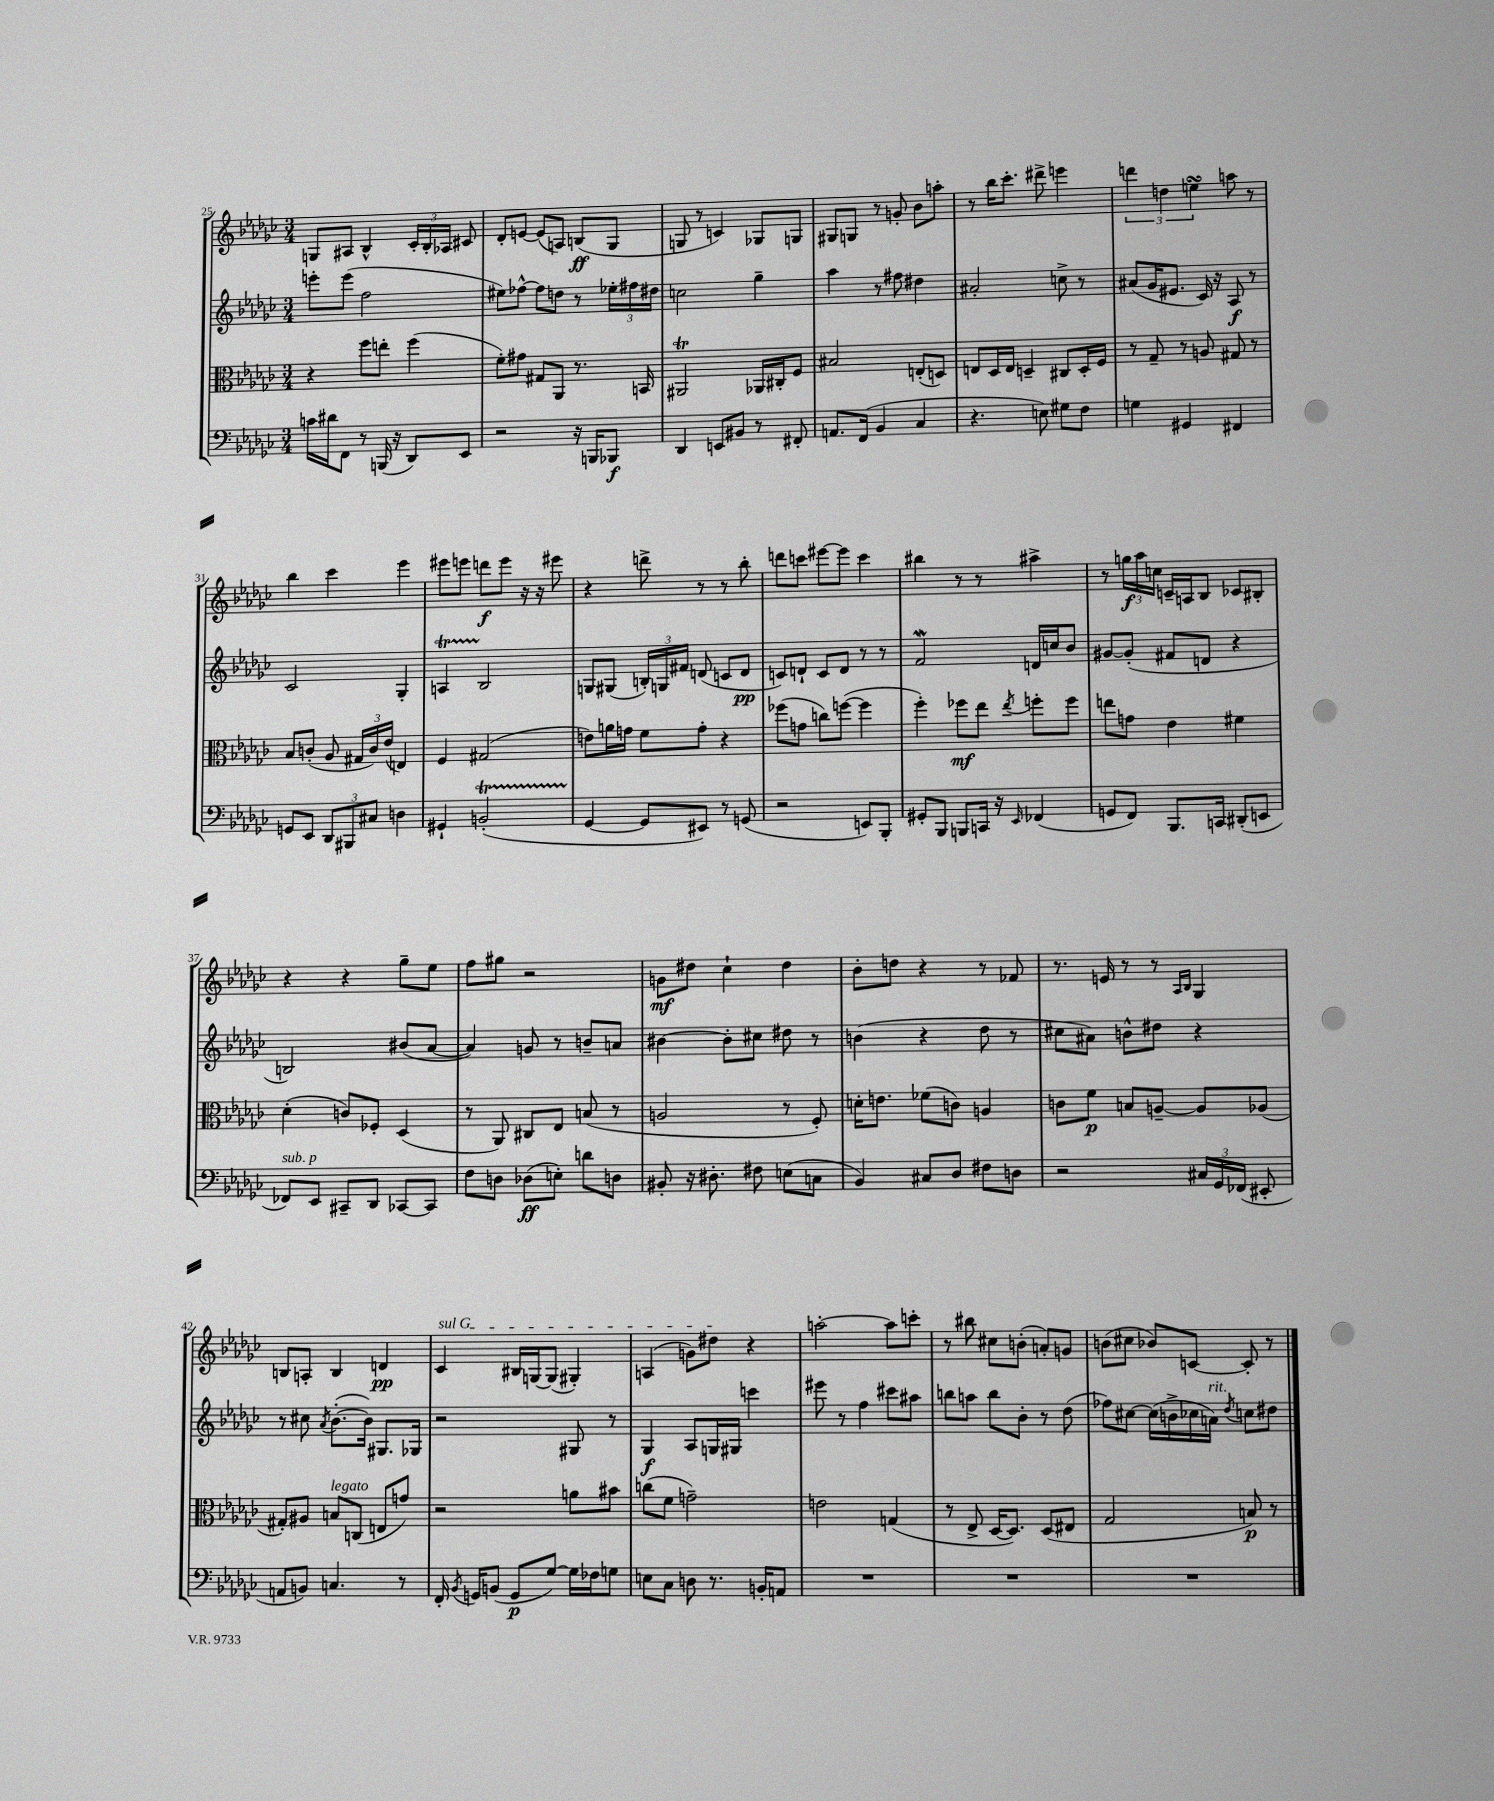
<<
\new StaffGroup <<
\new Staff = "s0" {
    \clef treble \key ges \major \numericTimeSignature \time 3/4
    \autoBeamOff g8[ ais8] bes4-^ \tuplet 3/2 { ces'16[-. bes16-. aes16] } cis'8 |
    des'8[-. e'8]~ e'8[( a8]) b8[\ff( ges8] |
    g8 r8 c'4) ges8[ g8] |
    gis8[ g8] r8 g'8-. bes'8[ a''8]-. |
    r8 bes''16[ ces'''8.]-. dis'''8-> e'''4 |
    \tuplet 3/2 { d'''4 d''4 e''4\turn } a''8 r8 |
    bes''4 ces'''4 ees'''4 |
    eis'''8[ e'''8] d'''8[\f e'''8] r16 r16 eis'''8 |
    r4 d'''8-> r8 r8 bes''8-. |
    d'''8[ c'''8] eis'''8[~ eis'''8] c'''4 |
    bis''4 r8 r8 ais''4-> |
    r8 \tuplet 3/2 { g''16[\f aes''16 c''16] } c'16[-- a16 bes8] ces'8[ bis8]-. |
    r4 r4 ges''8[-- ees''8] |
    f''8[ gis''8] r2 |
    g'8[\mf dis''8] ces''4-! dis''4 |
    bes'8[-. d''8] r4 r8 fes'8 |
    r8. e'16 r8 r8 \grace { aes16[ bes16] } ges4 |
    b8[ a8]-. b4 d'4\pp |
    \once \override TextSpanner.bound-details.left.text = \markup { \italic "sul G" } ces'4\startTextSpan bis16[ g16~ g8]( gis4-.) |
    a4( g'8[) dis''8]\stopTextSpan r4 |
    a''2~-. a''8[ c'''8]-. |
    r8 bis''8 cis''8[ b'8]-.( a'8[-.) g'8] |
    b'8[( cis''8] bes'8[) c'8]~ c'8-. r8 \bar "|." |
}
\new Staff = "s1" {
    \clef treble \key ges \major \numericTimeSignature \time 3/4
    \autoBeamOff e'''8[-. e'''8]( f''2 |
    eis''8[) fes''8]~-^ fes''8[ d''8] r8 \tuplet 3/2 { ees''16[-. fis''16 dis''16] } |
    c''2 ges''4-- |
    aes''4 r8 fis''8 dis''4 |
    ais'2-. c''8-> r8 |
    ais'8[( ges'16 eis'8.] ces'16) r16 aes8\f r8 |
    ces'2 ges4-. |
    a4\startTrillSpan bes2\stopTrillSpan |
    g8[ gis8]( \tuplet 3/2 { b16[-.) g16 fis'16] } d'8( c'8[ d'8]\pp |
    c'8[) d'8]-! c'8[ d'8] r8 r8 |
    f'2\mordent d'16[ c''16 bes'8] |
    gis'8[~ gis'8]-.( fis'8[ d'8] r4 |
    b2) bis'8[( aes'8]~ |
    aes'4) g'8 r8 b'8[-- a'8] |
    bis'4~ bis'8[-. cis''8] dis''8 r8 |
    b'4( r4 des''8 r8 |
    cis''8[ ais'8]) b'8[-^ dis''8] r4 |
    r8 cis''8 \acciaccatura { aes'8 } bes'8.[~-.( bes'16]) gis8.[ ges16] |
    r2 gis8 r8 |
    ges4\f aes8[ g16 gis16] c'''4 |
    eis'''8 r8 f''4 cis'''8[ ais''8] |
    b''8[ a''8] b''8[ bes'8]-. r8 des''8( |
    fes''8[) cis''8]~ cis''16[( b'16-> ces''16 a'16]^\markup { \italic "rit." }) \acciaccatura { des''8 } c''8[ dis''8] \bar "|." |
}
\new Staff = "s2" {
    \clef alto \key ges \major \numericTimeSignature \time 3/4
    \autoBeamOff r4 f''8[ e''8]-. f''4( |
    f'8[-.) gis'8] gis8[ aes,8] r8. b,16 |
    ais,2\trill aes,16[ cis16-. f8] |
    bis2 e8[-.( d8]) |
    e8[ des16 e16] d4-- cis8[ d16-. f16] |
    r8 ges8-- r8 a8 gis8 r8 |
    bes8[ c'8]-.( aes8 \tuplet 3/2 { gis16[ c'16) ees'16]( } e4) |
    f4 gis2( |
    e'8[) a'16 g'16] f'8[ g'8]-. r4 |
    fes''8[( g'8] c''8[) f''8]~( f''4 |
    f''4-.) fes''8[\mf ees''8] \acciaccatura { ees''8 } f''8[-. f''8] |
    e''8[ g'8] ees'4 fis'4 |
    des'4-.( c'8[) fes8]-. des4( |
    r8 aes,8) cis8[ ees8] b8( r8 |
    a2 r8 f8-.) |
    d'16[-. e'8.] fes'8[( c'8]) a4 |
    c'8[ f'8]\p b8[ a8]~-- a8[ aes8]( |
    gis8[-.) ais8] b8[^\markup { \italic "legato" } c8]( e8[ g'8]) |
    r2 a'8[ bis'8] |
    c''8[( f'8] g'2--) |
    e'2 g4( |
    r8 ees8-> des16[~ des8.]) des8[( eis8] |
    ges2 b8\p) r8 \bar "|." |
}
\new Staff = "s3" {
    \clef bass \key ges \major \numericTimeSignature \time 3/4
    \autoBeamOff c'16[ dis'16 f,8] r8 b,,16( r16 des,8[) ees,8] |
    r2 r16 b,,16[ bes,,8]\f |
    des,4 e,8[ bis,8] r8 fis,8-. |
    a,8.[ f,16]( bes,4 ces4 |
    r4. e8) gis8[ f8] |
    g4 gis,4 fis,4 |
    g,8[ ees,8] \tuplet 3/2 { des,8[ bis,,8 cis8] } d4 |
    gis,4-! b,2-.\startTrillSpan( |
    ges,4~\stopTrillSpan ges,8[ eis,8]) r8 g,8( |
    r2 e,8[) bes,,8]-. |
    gis,8[-. bes,,8] b,,8[ c,16] r16 \grace { ees,16 } fes,4( |
    g,8[ f,8]) bes,,8.[ c,16] dis,8[-.( e,8] |
    fes,8[^\markup { \italic "sub. p" }) ees,8] cis,8[-- des,8] ces,8[~ ces,8] |
    f8[ d8] des8[\ff( e8]-.) d'8[ d8] |
    bis,8-. r16 dis8.-. fis8 e8[( c8] |
    bes,4) cis8[ des8] fis8[ d8] |
    r2 \tuplet 3/2 { cis16[ ges,16 fes,16]( } eis,8-. |
    a,8[ b,8]) c4. r8 |
    f,16-. \acciaccatura { bes,8 } g,16[ b,8]( g,8[\p ges8]~) ges16[ fes16 g8] |
    e8[ ces8] d8 r8. b,16[-. a,8] |
    R2. |
    R2. |
    R2. \bar "|." |
}
>>
>>
\layout { \context { \Score currentBarNumber = #25 } }
